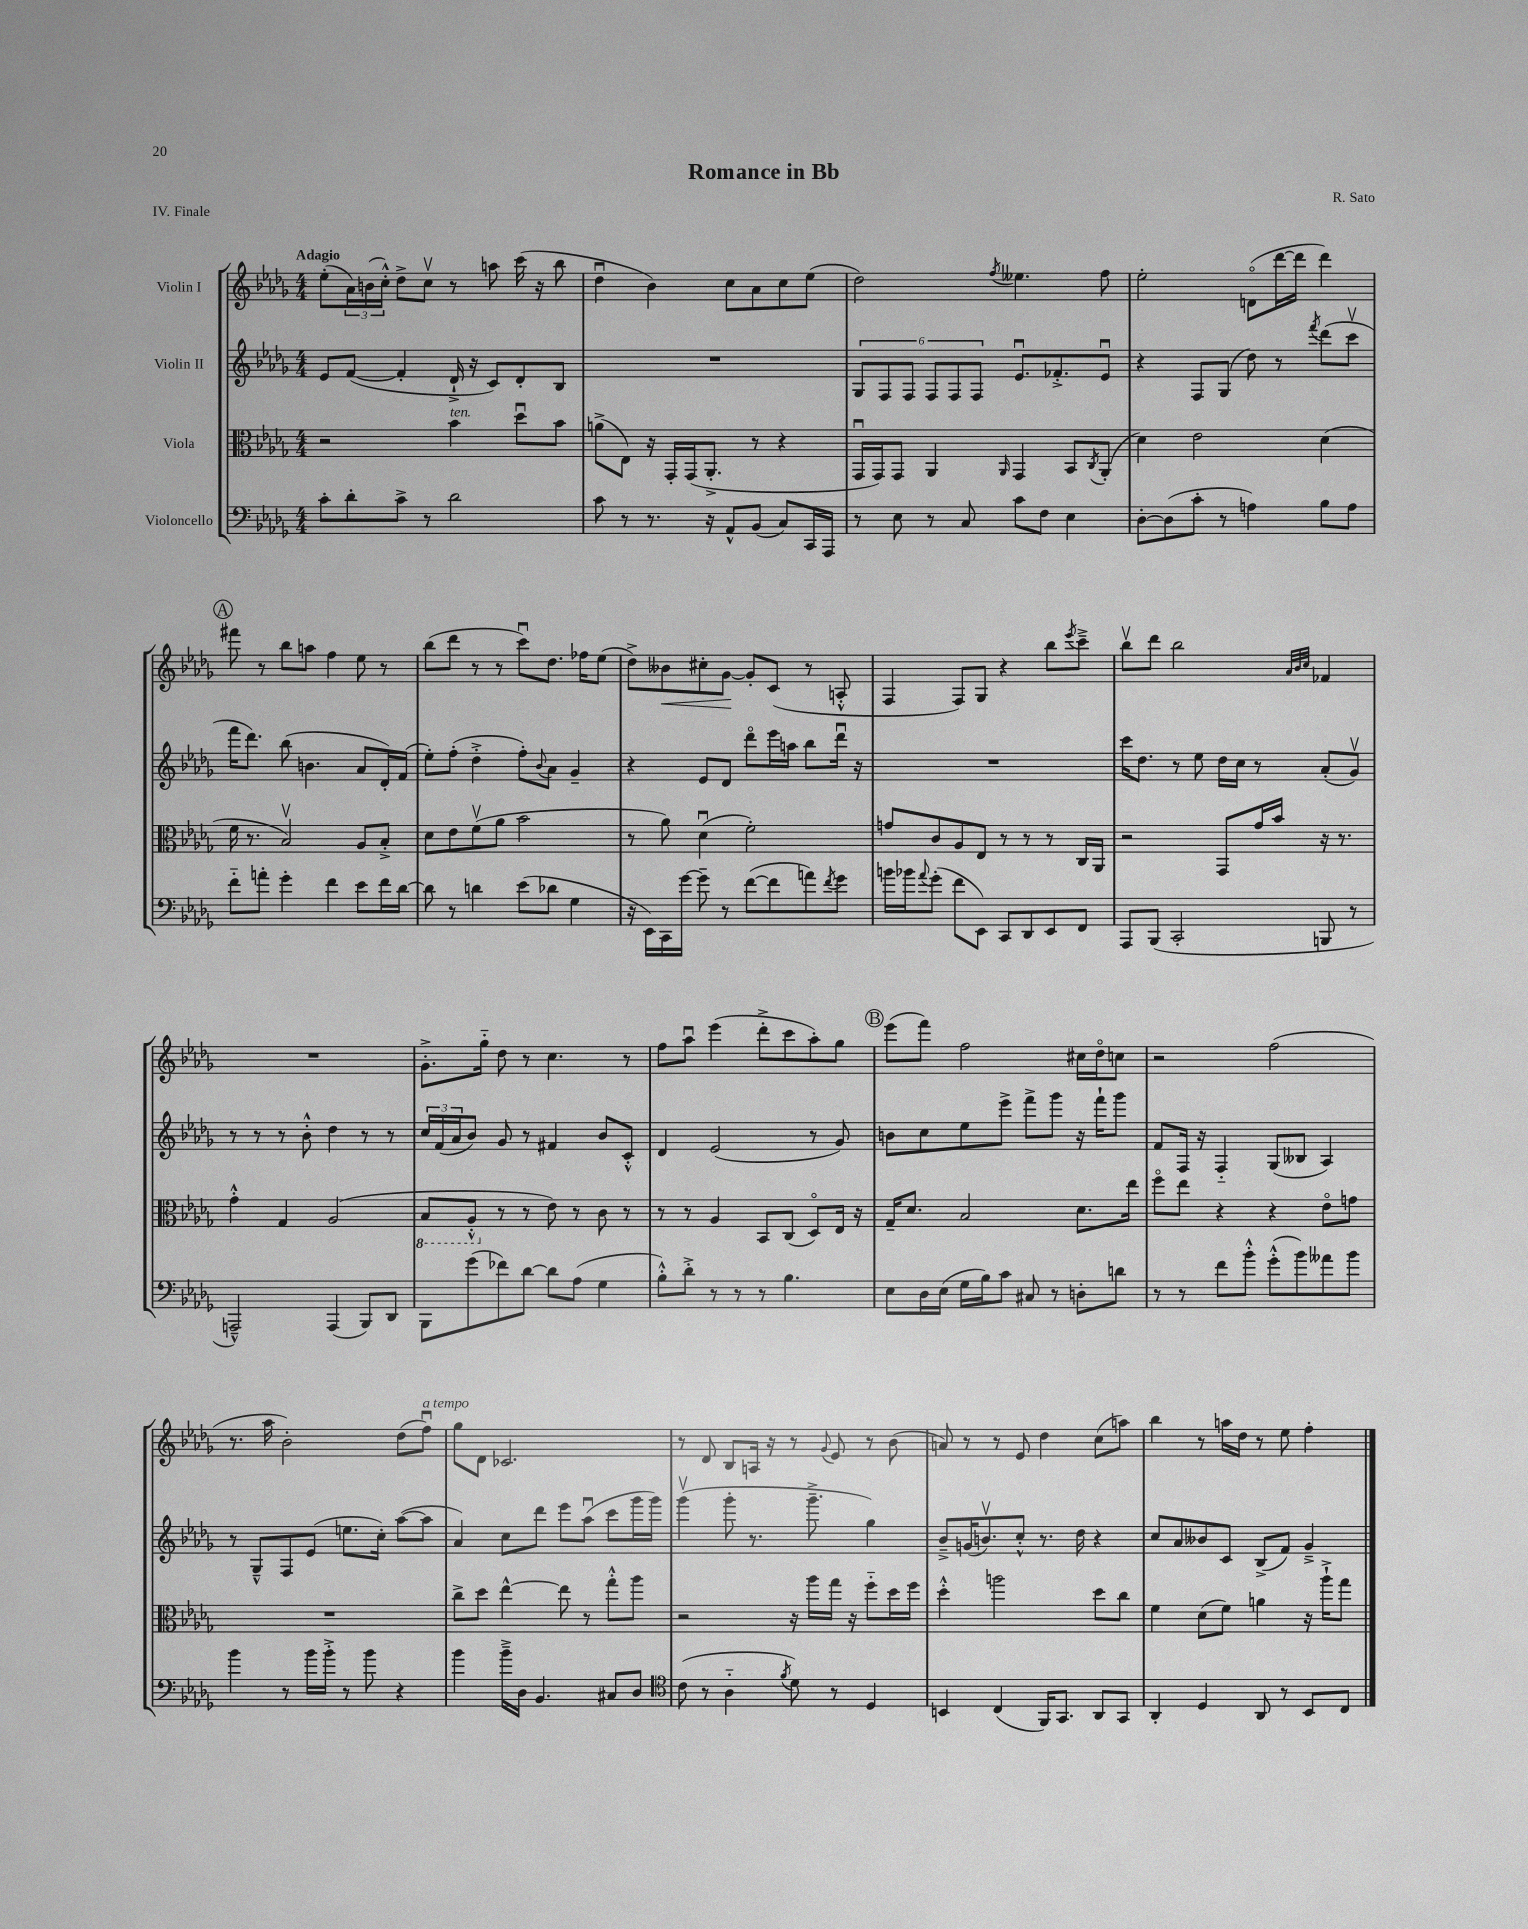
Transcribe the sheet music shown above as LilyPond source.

\header { title = "Romance in Bb" composer = "R. Sato" piece = "IV. Finale" }
<<
\new StaffGroup <<
\new Staff = "s0" \with { instrumentName = "Violin I" } {
    \clef treble \key des \major \numericTimeSignature \time 4/4 \tempo "Adagio"
    ees''8-.( \tuplet 3/2 { aes'16) b'16( c''16-.-^) } des''8-> c''8\upbow r8 a''8 c'''16( r16 bes''8 |
    des''4\downbow bes'4) c''8 aes'8 c''8 ees''8( |
    des''2) \acciaccatura { f''8 } eeses''4. f''8 |
    ees''2-. d'8\flageolet( des'''16~ des'''16 des'''4) |
    \mark \markup { \circle "A" } fis'''8 r8 bes''8 a''8 f''4 ees''8 r8 |
    bes''8( des'''8 r8 r8 c'''8\downbow) des''8. fes''16 ees''8( |
    des''8->) beses'8\< cis''8-. ges'8~\! ges'8-. c'8( r8 a8-.-^ |
    f4 f8) ges8 r4 bes''8 \acciaccatura { ees'''8 } c'''8---> |
    bes''8\upbow des'''8 bes''2 \grace { aes'32 bes'32 c''32 } fes'4 |
    R1 |
    ges'8.-.-> ges''16-_ des''8 r8 c''4. r8 |
    f''8 aes''8\downbow ees'''4( des'''8-.-> c'''8 aes''8-.) ges''8 |
    \mark \markup { \circle "B" } ees'''8( f'''8) f''2 cis''16 des''16\flageolet c''8 |
    r2 f''2( |
    r8. aes''16 bes'2-.) des''8( f''8\downbow^\markup { \italic "a tempo" }) |
    ges''8 des'8 ces'2. |
    r8 des'8 bes8 a16 r16 r8 \appoggiatura { ges'8 } ees'8 r8 bes'8( |
    a'8) r8 r8 ees'8 des''4 c''8( a''8) |
    bes''4 r8 a''16 des''16 r8 ees''8 f''4-. \bar "|." |
}
\new Staff = "s1" \with { instrumentName = "Violin II" } {
    \clef treble \key des \major \numericTimeSignature \time 4/4
    ees'8 f'8~( f'4-. des'16-!-> r16 c'8) des'8-. bes8 |
    R1 |
    \tuplet 6/4 { ges8 f8 f8 f8 f8 f8 } ees'8.\downbow fes'8.-.-> ees'8\downbow |
    r4 f8 ges8( des''8) r8 \acciaccatura { f'''8 } des'''8( c'''8\upbow |
    \mark \markup { \circle "A" } f'''16 des'''8.) bes''8( b'4. aes'8 des'16-.) f'16( |
    ees''8-.) f''8-.( des''4-.-> f''8-.) \appoggiatura { bes'8 } aes'8 ges'4-- |
    r4 ees'8 des'8 des'''8\flageolet ees'''16 a''16 bes''8 des'''16\downbow r16 |
    R1 |
    c'''16 des''8. r8 ees''8 des''16 c''16 r8 aes'8-.( ges'8\upbow) |
    r8 r8 r8 bes'8-.-^ des''4 r8 r8 |
    \tuplet 3/2 { c''16 f'16( aes'16 } bes'8) ges'8 r8 fis'4 bes'8 c'8-.-^ |
    des'4 ees'2( r8 ges'8) |
    \mark \markup { \circle "B" } b'8 c''8 ees''8 ees'''8-> f'''8-> ges'''8 r16 f'''16-! ges'''8 |
    f'8 f16 r16 f4-_ ges8( beses8 aes4) |
    r8 ges8---^ f8 ees'8( e''8. c''16-.) aes''8~( aes''8 |
    aes'4) c''8 des'''8 ees'''8 aes''8\downbow( c'''8 ges'''16 ges'''16) |
    ges'''4\upbow( ges'''8-. r8. ges'''8.---> ges''4) |
    bes'8---> g'16( b'8.\upbow) c''8-.-^ r8. des''16 r4 |
    c''8 aes'8 beses'8 c'8 bes8->( f'8) ges'4---> \bar "|." |
}
\new Staff = "s2" \with { instrumentName = "Viola" } {
    \clef alto \key des \major \numericTimeSignature \time 4/4
    r2 bes'4^\markup { \italic "ten." } des''8\downbow bes'8 |
    a'8->( ees8) r16 ges,16-. ges,16( aes,8.-.-> r8 r4 |
    ges,16\downbow ges,16) ges,8 aes,4 \grace { aes,16 } ges,4 bes,8 \acciaccatura { c8 } aes,8-.( |
    des'4) ees'2 des'4( |
    \mark \markup { \circle "A" } f'16 r8. bes2\upbow) aes8 bes8-.-> |
    des'8 ees'8 f'8\upbow( aes'8 bes'2 |
    r8 aes'8) des'4\downbow( f'2-.) |
    g'8 c'8 aes8 ees8 r8 r8 r8 c16 aes,16 |
    r2 ges,8 ges'16 bes'16 r16 r8. |
    ges'4-.-^ ges4 aes2( |
    \ottava #-1 bes,8 aes,8-.-^ \ottava #0 r8 r8 ees'8) r8 c'8 r8 |
    r8 r8 aes4 bes,8 c8( des8\flageolet) ees16 r16 |
    \mark \markup { \circle "B" } ges16-- des'8. bes2 des'8. ees''16 |
    f''8\flageolet ees''8 r4 r4 ees'8\flageolet g'8 |
    R1 |
    c''8-> des''8 ees''4~-^ ees''8 r8 ges''8-.-^ aes''8 |
    r2 r16 aes''16 ges''16 r16 f''8-_ des''16 f''16 |
    des''4-.-^ a''2 des''8 c''8 |
    f'4 des'8( f'8) a'4 r16 aes''16-!-> ges''8 \bar "|." |
}
\new Staff = "s3" \with { instrumentName = "Violoncello" } {
    \clef bass \key des \major \numericTimeSignature \time 4/4
    c'8-. des'8-. c'8-> r8 des'2 |
    c'8 r8 r8. r16 aes,8-^ bes,8( c8) c,16 aes,,16 |
    r8 ees8 r8 c8 c'8 f8 ees4 |
    des8~-. des8( c'8-. r8 a4) bes8 a8 |
    \mark \markup { \circle "A" } f'8-_ a'8-. ges'4-. f'4 ees'8 f'16 des'16~ |
    des'8 r8 d'4 ees'8( des'8 ges4 |
    r16 ees,16) c,16 ges'16~ ges'8-- r8 f'8~( f'8 a'8) \acciaccatura { f'8 } ges'8 |
    b'16 bes'16 \appoggiatura { aes'8 } ges'8-.( f'8 ees,8) c,8 des,8 ees,8 f,8 |
    aes,,8 bes,,8( c,2-. b,,8 r8 |
    a,,2---^) a,,4( bes,,8) des,8 |
    bes,,8 ges'8( fes'8) des'8~ des'8 aes8( ges4 |
    bes8-.-^) des'8-.-> r8 r8 r8 bes4. |
    \mark \markup { \circle "B" } ees8 des16 ees16( ges16 bes16) c'8 cis8 r8 d8-. d'8 |
    r8 r8 f'8 bes'8-.-^ ges'8-.-^( bes'8) aeses'8 bes'8 |
    bes'4 r8 bes'16 bes'16-.-> r8 bes'8 r4 |
    bes'4 bes'16---> des16 bes,4. cis8 des8 |
    \clef tenor c'8( r8 aes4-_ \acciaccatura { f'8 } des'8) r8 des4 |
    b,4 c4( f,16) ges,8. aes,8 ges,8 |
    aes,4-. des4 aes,8 r8 bes,8 c8 \bar "|." |
}
>>
>>
\layout { \context { \Score \remove "Bar_number_engraver" } }
